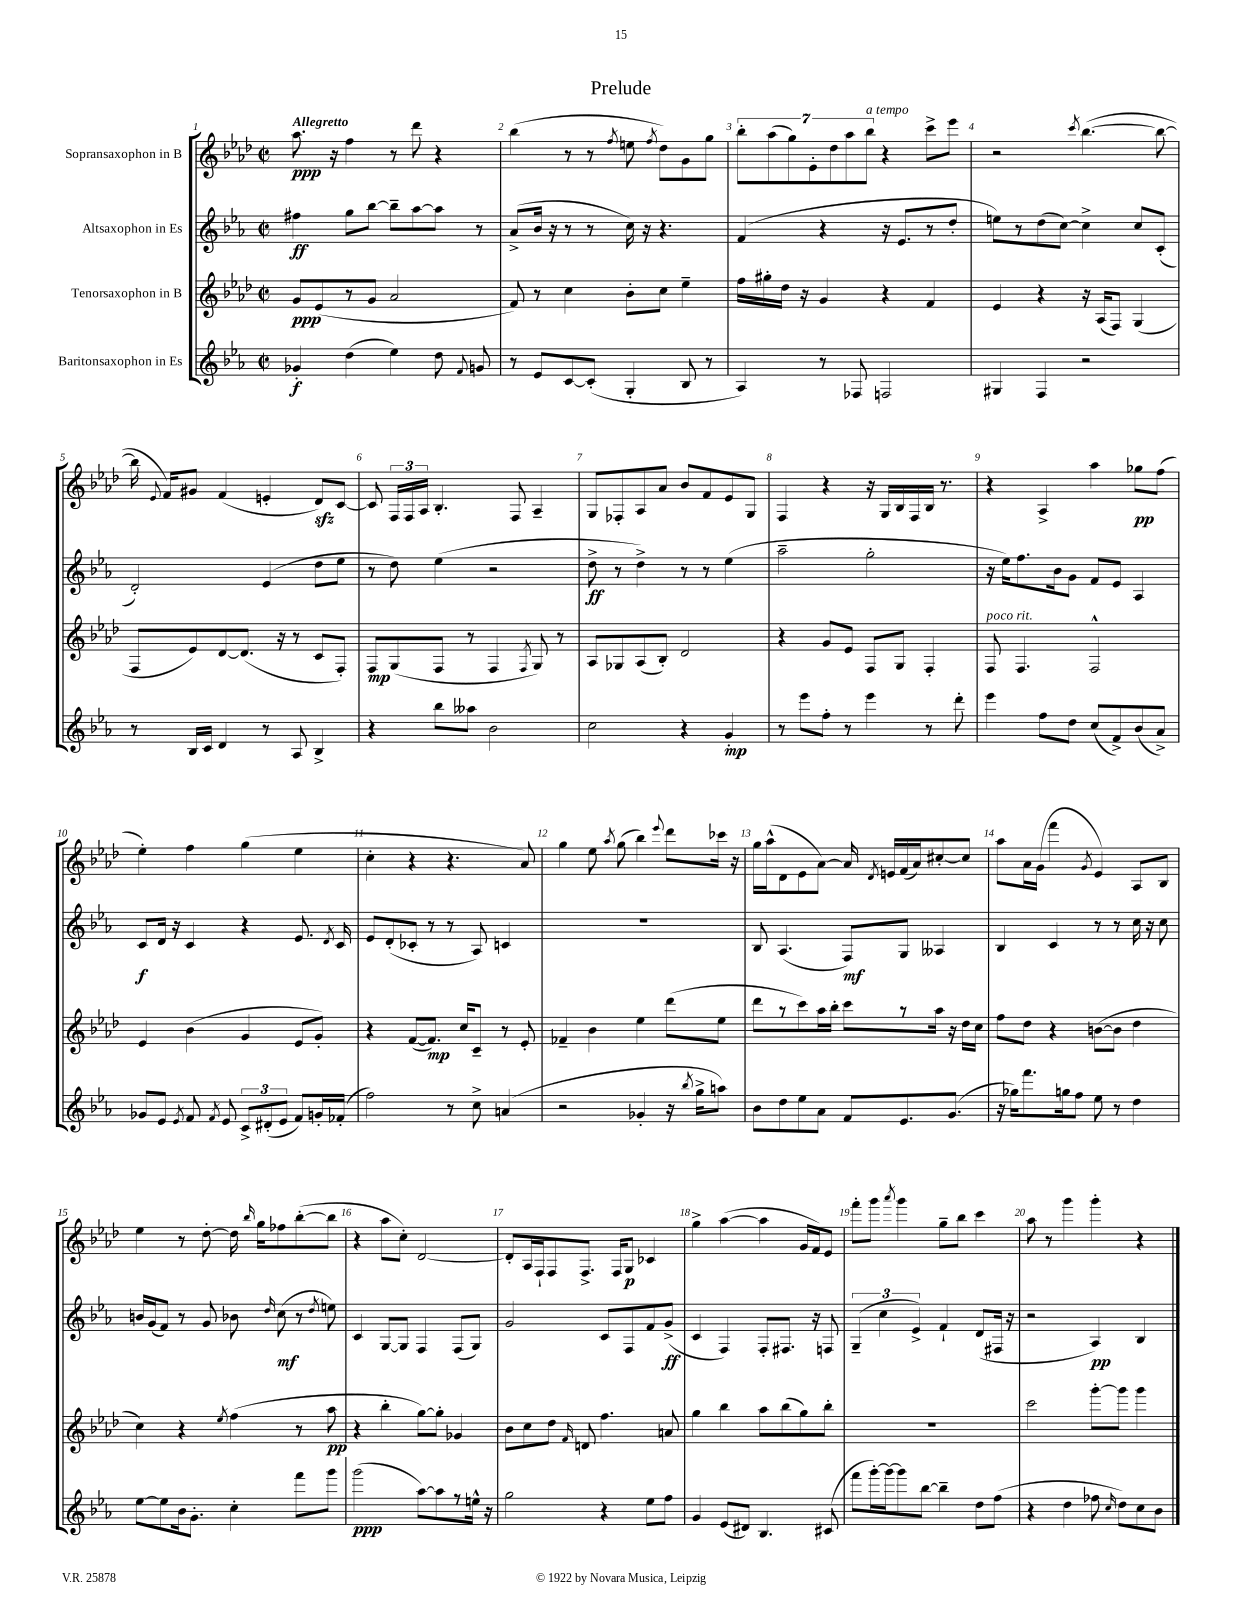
\header { title = "Prelude" }
<<
\new StaffGroup <<
\new Staff = "s0" \with { instrumentName = "Sopransaxophon in B" } {
    \clef treble \key aes \major \defaultTimeSignature \time 2/2 \tempo "Allegretto"
    \autoBeamOff aes''8.\ppp r16 f''4 r8 des'''8 r4 |
    bes''4( r8 r8 \acciaccatura { f''8 } e''8 \acciaccatura { f''8 } des''8[) g'8 g''8] |
    \tuplet 7/4 { bes''8[-. aes''8( g''8) ees'8-. des''8 aes''8 bes''8]^\markup { \italic "a tempo" } } r4 c'''8[-> ees'''8] |
    r2 \acciaccatura { c'''8 } bes''4.~( bes''8~ |
    bes''16 \appoggiatura { ees'8 } f'16[) gis'8] f'4( e'4-. des'8[\sfz) c'8]~ |
    c'8 \tuplet 3/2 { f16[ f16 aes16] } bes4.-. f8 aes4-- |
    g8[ fes8-. aes8 aes'8] bes'8[ f'8 ees'8 g8] |
    f4 r4 r16 g16[ bes16 f16 bes16] r8. |
    r4 aes4-> aes''4 ges''8[\pp f''8]( |
    ees''4-.) f''4 g''4( ees''4 |
    c''4-. r4 r4. aes'8) |
    g''4 ees''8 \acciaccatura { aes''8 } g''8( bes''4) \appoggiatura { ees'''8 } des'''8[ ces'''16] r16 |
    g''16[ aes''16-^( des'8 ees'8 aes'8]~) aes'16 \acciaccatura { des'8 } e'16[ f'16( aes'16) cis''8~-. cis''8] |
    aes''8[ aes'16 g'16]( f'''4 \acciaccatura { g'8 } ees'4) aes8[ bes8] |
    ees''4 r8 des''8~-. des''16 \grace { bes''16 } g''16[ fes''8 bes''8~-.( bes''8] |
    r4 aes''8[ c''8]-.) des'2~ |
    des'8[-. aes16 f16-! f8 f8.]-> f16[ g8]\p ces'4 |
    g''4-> aes''4~( aes''4 g'16[ f'16) ees'8] |
    f'''8[-. g'''8] \acciaccatura { aes'''8 } g'''4 g''8[-- bes''8] c'''4 |
    aes''8 r8 g'''4 g'''4-. r4 \bar "|." |
}
\new Staff = "s1" \with { instrumentName = "Altsaxophon in Es" } {
    \clef treble \key ees \major \defaultTimeSignature \time 2/2
    \autoBeamOff fis''4\ff g''8[ bes''8]~ bes''8[-- aes''8~ aes''8] r8 |
    aes'8[->( bes'16] r16 r8 r8 c''16) r16 r4. |
    f'4( r4 r16 ees'8.[ r8 d''8]-. |
    e''8[) r8 d''8( c''8]~) c''4-> c''8[ c'8]-.( |
    d'2-.) ees'4( d''8[ ees''8] |
    r8 d''8) ees''4( r2 |
    d''8->\ff r8 d''4->) r8 r8 ees''4( |
    aes''2-- g''2-. |
    r16 ees''16[) f''8. bes'16 g'8] f'8[ ees'8] aes4 |
    c'8[\f d'16] r16 c'4 r4 ees'8. \acciaccatura { d'8 } c'16 |
    ees'8[ d'8-.( ces'8]-. r8 r8 aes8) c'4 |
    R1 |
    bes8 aes4.( f8[\mf) g8] aeses4 |
    bes4 c'4 r8 r8 c''16 r16 c''8 |
    b'16[ g'16( f'8]) r8 g'8 bes'8 \grace { d''16 } c''8\mf( r8 \acciaccatura { d''8 } e''8) |
    c'4 g8[~ g8] f4 f8[( g8]) |
    g'2 c'8[ f8 f'8 g'8]->\ff( |
    c'4 f4) f8[-. fis8.] r16 f8 |
    \tuplet 3/2 { g4--( c''4 ees'4->) } f'4-! d'8[( fis16] r16 |
    r2 aes4\pp) bes4 \bar "|." |
}
\new Staff = "s2" \with { instrumentName = "Tenorsaxophon in B" } {
    \clef treble \key aes \major \defaultTimeSignature \time 2/2
    \autoBeamOff g'8[\ppp ees'8( r8 g'8] aes'2 |
    f'8) r8 c''4 bes'8[-. c''8] ees''4-- |
    f''16[ gis''16-. des''16] r16 g'4 r4 f'4 |
    ees'4 r4 r16 aes16[( f8]) g4( |
    f8[ ees'8) des'8~ des'8.]( r16 r8 c'8[ f8]-.) |
    f8[\mp g8( f8] r8 f4 \acciaccatura { f8 } g8) r8 |
    aes8[ ges8 aes8( bes8]-.) des'2 |
    r4 g'8[ ees'8] f8[ g8] f4-. |
    f8^\markup { \italic "poco rit." } f4. f2-^ |
    ees'4 bes'4( g'4 ees'8[ g'8]-.) |
    r4 f'8[~( f'8.]\mp) c''16[ c'8]-- r8 ees'8-. |
    fes'4-- bes'4 ees''4 des'''8[( ees''8] |
    des'''8[ r8 c'''8) aes''16 bes''16]-. c'''8[ r8 aes''16] r16 des''16[ c''16] |
    f''8[ des''8] r4 b'8[~( b'8] des''4 |
    c''4) r4 \acciaccatura { ees''8 } f''4( r8 aes''8\pp |
    r4 bes''4-. g''8[~) g''8]-. ges'4 |
    bes'8[ c''8 des''8] \grace { f'16 } d'8 f''4. a'8 |
    g''4 bes''4 aes''8[ bes''8( g''8) bes''8]-. |
    R1 |
    c'''2 g'''8[~-. g'''8] g'''4 \bar "|." |
}
\new Staff = "s3" \with { instrumentName = "Baritonsaxophon in Es" } {
    \clef treble \key ees \major \defaultTimeSignature \time 2/2
    \autoBeamOff ges'4-.\f d''4( ees''4) d''8 \appoggiatura { f'8 } g'8 |
    r8 ees'8[ c'8~ c'8]-.( g4-. bes8 r8 |
    aes4) r8 fes8 f2 |
    gis4 f4 r2 |
    r8 bes16[ c'16] d'4 r8 aes8 bes4-> |
    r4 bes''8[ aeses''8] bes'2 |
    c''2 r4 g'4-.\mp |
    r8 ees'''8[ f''8]-. r8 ees'''4 r8 d'''8-. |
    ees'''4 f''8[ d''8] c''8[( f'8->) bes'8( aes'8]->) |
    ges'8[ ees'8] \acciaccatura { ees'8 } f'8 \acciaccatura { f'8 } ees'8 \tuplet 3/2 { c'8[-> dis'8-.( ees'8] } f'8[) g'16-. fes'16]-.( |
    f''2) r8 c''8-> a'4( |
    r2 ges'4-. r16 \acciaccatura { bes''8 } g''16[-> a''8]) |
    bes'8[ d''8 ees''8 aes'8] f'8[ ees'8. g'8.]( |
    r16 ges''16[) f'''8. g''16 f''8] ees''8 r8 d''4 |
    ees''8[~ ees''8 bes'16 g'8.]-. c''4-. f'''8[ g'''8] |
    g'''2\ppp( aes''8[~) aes''8 r8 e''16]-^ r16 |
    g''2 r4 ees''8[ f''8] |
    g'4 ees'8[( dis'8]) bes4. cis'8( |
    f'''8[ g'''16~-.) g'''16~ g'''8 bes''8]~ bes''4-- d''8[ f''8]( |
    r4 d''4 fes''8 \grace { c''16 } d''8[) c''8 bes'8] \bar "|." |
}
>>
>>
\layout { \context { \Score \override BarNumber.break-visibility = ##(#f #t #t) barNumberVisibility = #all-bar-numbers-visible } }
